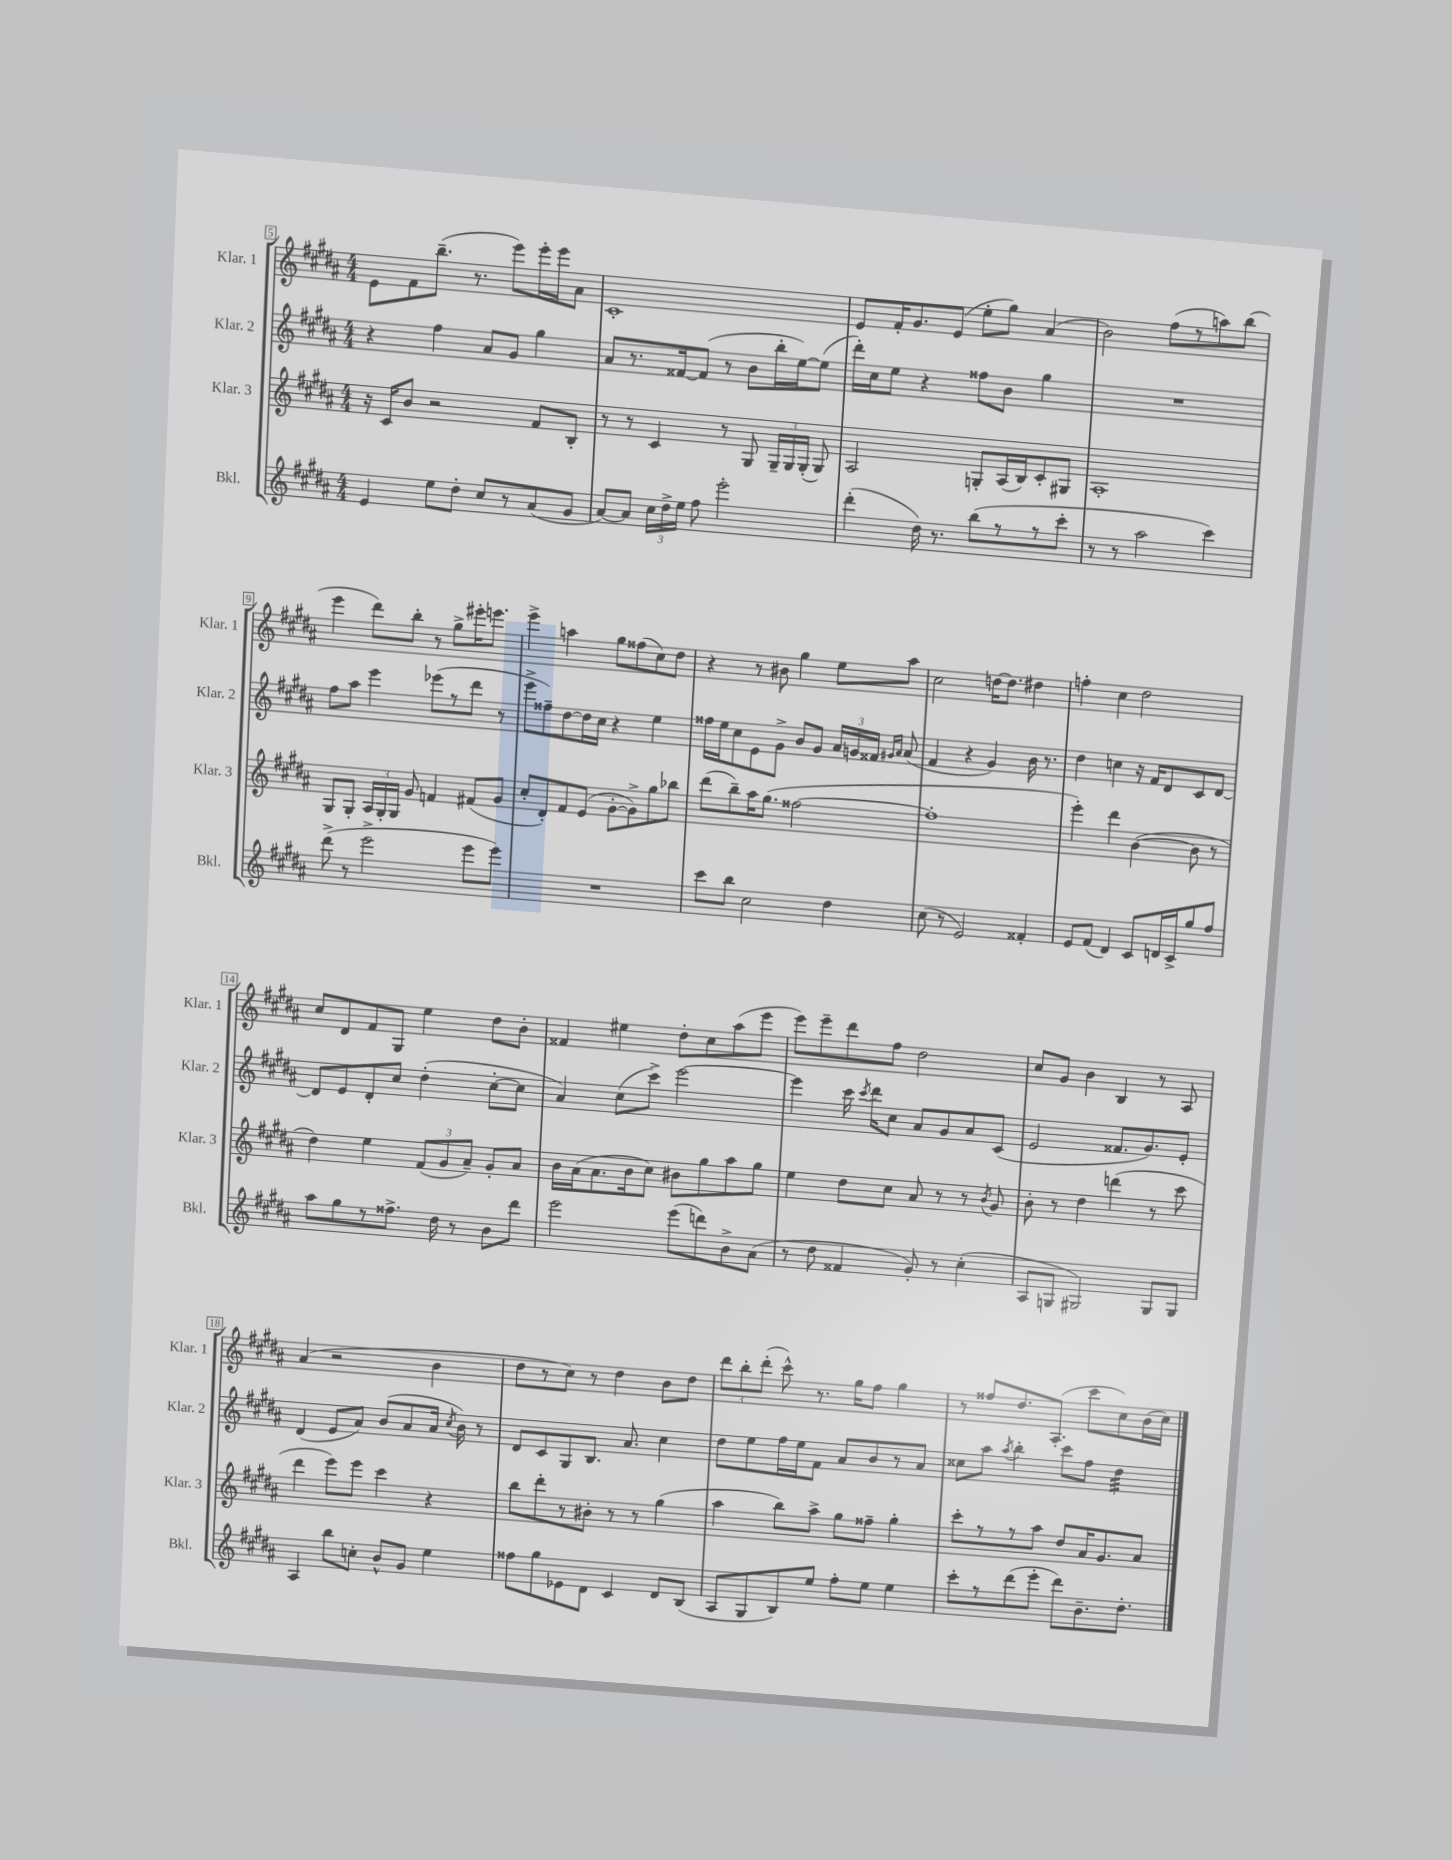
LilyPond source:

<<
\new StaffGroup <<
\new Staff = "s0" \with { instrumentName = "Klar. 1" shortInstrumentName = "Klar. 1" } {
    \clef treble \key b \major \numericTimeSignature \time 4/4
    \autoBeamOff e'8[ fis'8 b''8.]--( r8. e'''8[) e'''16-. e'''16 ais'8] |
    cis'1-. |
    e'8[ fis'16-. gis'8. e'8]( e''8[-. gis''8]) ais'4( |
    b'2) fis''8[( r8 a''8) b''8]( |
    e'''4 dis'''8[) b''8]-. r8 gis''8[-> eis'''16-. e'''8.] |
    e'''4-> a''4 gis''8[ fisis''8( cis''8) dis''8] |
    r4 r8 bis'8 gis''4 e''8[ ais''8] |
    cis''2 d''16[~ d''8.] dis''4 |
    f''4-. cis''4 dis''2 |
    cis''8[ dis'8 fis'8 gis8] e''4 dis''8[ b'8]-. |
    fisis'4 eis''4 dis''8[-. cis''8 ais''8( e'''8] |
    e'''8[) e'''8-- dis'''8 fis''8] dis''2 |
    cis''8[ gis'8] b'4 b4 r8 ais8 |
    ais'4( r2 b'4 |
    dis''8[ r8 cis''8]) r8 dis''4 b'8[ dis''8] |
    \tuplet 3/2 { dis'''8[ b''8-. dis'''8]-.( } cis'''8-^) r8. gis''16[ fis''8] gis''4 |
    r8 fisis''8[ dis''8. ais8.]-.( cis'''8[ cis''8) b'16( cis''16]) \bar "|." |
}
\new Staff = "s1" \with { instrumentName = "Klar. 2" shortInstrumentName = "Klar. 2" } {
    \clef treble \key b \major \numericTimeSignature \time 4/4
    \autoBeamOff r4 fis''4 ais'8[ gis'8] gis''4 |
    ais'8[ r8. fisis'16~ fisis'8]( r8 b'8[ b''16-. e''16~) e''8]( |
    dis'''16[-.) cis''16 e''8] r4 fisis''8[ b'8] gis''4 |
    R1 |
    fis''8[ ais''8] e'''4 ees'''8[( r8 dis'''8] r8 |
    e'''8[-> fisis''8--) dis''8~ dis''16 cis''16] r4 e''4 |
    fisis''16[ e''16 cis''8 e'8 gis'8]-> b'8[ gis'8] \tuplet 3/2 { ais'16[ g'16 fisis'16] } \grace { gis'16[ ais'16] } ais'8( |
    fis'4 r4 gis'4) b'16 r8. |
    dis''4 c''4 r16 fis'16[ dis'8 cis'8 dis'8]~ |
    dis'8[ e'8 dis'8-. cis''8] dis''4-.( cis''8[~-. cis''8] |
    ais'4) cis''8[( cis'''8]->) e'''2~ |
    e'''4 cis'''16 \acciaccatura { cis'''8 } dis'''16[ cis''8] ais'8[ gis'8 ais'8 cis'8]( |
    e'2 fisis'8.[ gis'8.) e'8]-. |
    dis'4( e'8[ ais'8]) b'8[( ais'8 ais'16] \acciaccatura { cis''8 } b'16) r8 |
    dis'8[ cis'8 gis8 b8.] ais'8. cis''4 |
    dis''8[ e''8 fis''16 e''16 fis'8] ais'8[ b'8 r8 ais'8] |
    cisis''8[ ais''8] \acciaccatura { ais''8 } b''4-. cis'''8[ fis''8] dis''4:32 \bar "|." |
}
\new Staff = "s2" \with { instrumentName = "Klar. 3" shortInstrumentName = "Klar. 3" } {
    \clef treble \key b \major \numericTimeSignature \time 4/4
    \autoBeamOff r16 cis'16[ b'8] r2 fis'8[ b8]-. |
    r8 r8 cis'4 r8 gis8 \tuplet 3/2 { gis16[-- gis16 gis16]-.( } gis8) |
    ais2 g8[-. ais16( b16) cis'8-. gis8] |
    ais1-. |
    gis8[ gis8]-. \tuplet 3/2 { ais16[ gis16-. gis16] } gis'8 f'4 fis'8[( gis'8] |
    cis''8[-. dis'8-.) fis'8 e'8]( gis'8[~-. gis'8->) gis''8 bes''8] |
    dis'''8[( b''8--) ais''16 gis''8.]( fisis''2~ |
    fisis''1-. |
    e'''4-.) dis'''4 b'4~( b'8 r8 |
    dis''4) e''4 \tuplet 3/2 { fis'8[( gis'8 ais'8]--) } gis'8[-. ais'8] |
    b'16[ ais'16( ais'8. b'16 cis''8]) bis'8[ gis''8 ais''8 gis''8] |
    e''4 dis''8[ cis''8] ais'8 r8 r8 \acciaccatura { b'8 } gis'8 |
    b'8-. r8 dis''4 d'''4( r8 cis'''8 |
    dis'''4 e'''8[) e'''8] cis'''4 r4 |
    b''8[ dis'''8-. r8 bis'8]-. r8 r8 gis''4( |
    ais''4 b''8[) ais''8]-> gis''8[ fisis''8]-- gis''4-. |
    cis'''8[-. r8 r8 ais''8] dis''8[ ais'16 gis'8. ais'8] \bar "|." |
}
\new Staff = "s3" \with { instrumentName = "Bkl." shortInstrumentName = "Bkl." } {
    \clef treble \key b \major \numericTimeSignature \time 4/4
    \autoBeamOff e'4 e''8[ dis''8]-. cis''8[ r8 ais'8( gis'8] |
    ais'8[~) ais'8] \tuplet 3/2 { cis''16[ dis''16-> e''16] } fis''8 e'''2-. |
    dis'''4-.( dis''16) r8. b''8[( r8 r8 cis'''8]-. |
    r8 r8 ais''2 cis'''4) |
    dis'''8->( r8 e'''2-> e'''8[ e'''8]) |
    R1 |
    cis'''8[ b''8] cis''2 dis''4 |
    cis''8( r8 e'2) fisis'4-. |
    e'8[ fis'8]( dis'4) cis'8[ d'16 cis'16-> gis''8 fis''8] |
    ais''8[ gis''8 r8 fisis''8.]-> dis''16 r8 b'8[ dis'''8] |
    e'''2 e'''8[( d'''8) b'8-> ais'8]( |
    r8 dis''8 fisis'4 gis'8-.) r8 cis''4-.( |
    ais8[ g8] gis2) gis8[ gis8] |
    ais4 b''8[ c''8]-. b'8[-^ gis'8] e''4 |
    fisis''8[ gis''8 ees'8 dis'8] cis'4 dis'8[ b8]( |
    ais8[ gis8 b8) e''8] fis''8[-. e''8] e''4 |
    cis'''8[-. r8 dis'''8( e'''8]-. dis'''8[) b'8.-- dis''8.]-. \bar "|." |
}
>>
>>
\layout { \context { \Score currentBarNumber = #5 \override BarNumber.stencil = #(make-stencil-boxer 0.1 0.3 ly:text-interface::print) } }
